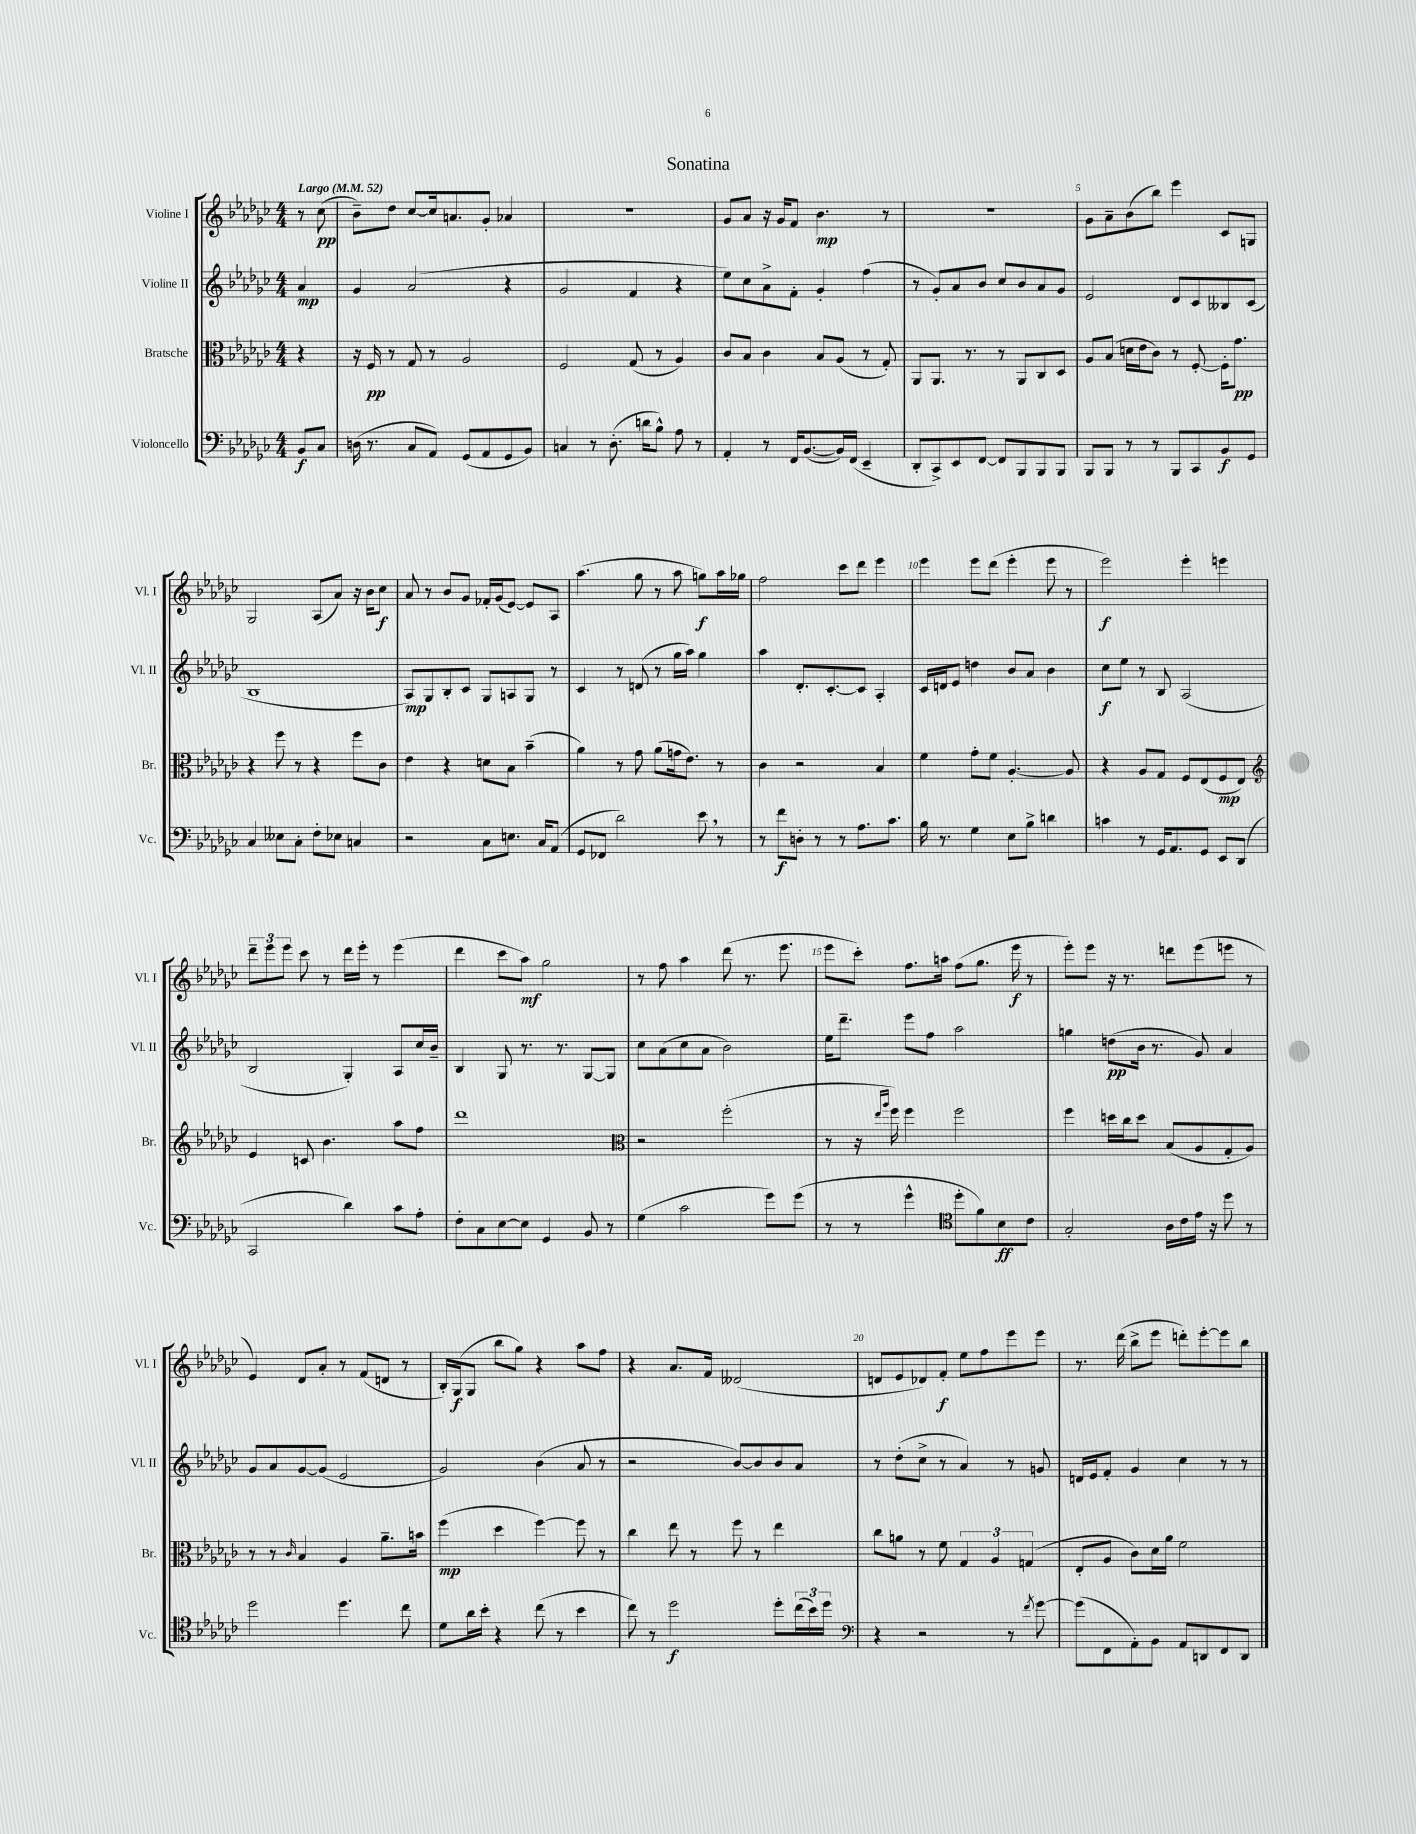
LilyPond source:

\header { title = "Sonatina" }
<<
\new StaffGroup <<
\new Staff = "s0" \with { instrumentName = "Violine I" shortInstrumentName = "Vl. I" } {
    \clef treble \key ges \major \numericTimeSignature \time 4/4 \partial 4 \tempo "Largo" 4 = 52
    r8 ces''8\pp( |
    bes'8--) des''8 ces''8~ ces''16 a'8. ges'8-. aes'4 |
    R1 |
    ges'8 aes'8 r16 ges'16 f'8 bes'4.\mp r8 |
    R1 |
    ges'8 aes'8-- bes'8( bes''8) ees'''4 ces'8 g8 |
    ges2 aes8( aes'8) r16 bes'16 ces''8\f |
    aes'8 r8 bes'8 ges'8 fes'16-. ges'16( ees'8~) ees'8 aes8 |
    aes''4.( ges''8 r8 aes''8 g''8\f) aes''16 ges''16 |
    f''2 ces'''8 des'''8 ees'''4 |
    ees'''4 ees'''8 des'''8( ees'''4-. ees'''8 r8 |
    ees'''2\f) ees'''4-. e'''4 |
    \tuplet 3/2 { des'''8-- ees'''8 ees'''8 } ces'''8 r8 des'''16 ees'''16-. r8 ees'''4( |
    des'''4 ces'''8 aes''8\mf) ges''2 |
    r8 f''8 aes''4 des'''8( r8. ees'''8. |
    ees'''8 ces'''8-.) f''8. a''16 f''8( ges''8. ees'''16\f r8 |
    ees'''8-.) ees'''8 r16 r8. d'''8 ees'''8( e'''8 r8 |
    ees'4) des'8 aes'8-. r8 f'8( d'8 r8 |
    bes16-.) ges16\f( ges8 bes''8 ges''8) r4 aes''8 f''8 |
    r4 aes'8. f'16 deses'2( |
    d'8 ees'8 des'8) f'8-.\f ees''8 f''8 ees'''8 ees'''8 |
    r8. des'''16( bes''8-> ees'''8 d'''8-.) ees'''8~-. ees'''8 bes''8 \bar "|." |
}
\new Staff = "s1" \with { instrumentName = "Violine II" shortInstrumentName = "Vl. II" } {
    \clef treble \key ges \major \numericTimeSignature \time 4/4 \partial 4
    aes'4\mp |
    ges'4 aes'2( r4 |
    ges'2 f'4 r4 |
    ees''8) ces''8 aes'8-> f'8-. ges'4-. f''4( |
    r8 ges'8-.) aes'8 bes'8 ces''8 bes'8 aes'8 ges'8 |
    ees'2 des'8 ces'8 beses8 ces'8( |
    bes1 |
    aes8\mp) ges8 bes8-. ces'8 ges8 a8 ges8 r8 |
    ces'4 r8 d'8( r8 ges''16 aes''16) ges''4 |
    aes''4 des'8.-. ces'8.~-. ces'8 aes4-. |
    ces'16 d'16 ees'8 d''4 bes'8 aes'8 bes'4 |
    ces''8\f ees''8 r8 bes8 aes2( |
    bes2 ges4-.) aes8 ces''16 bes'16-- |
    bes4 ges8 r8. r8. ges8~ ges8 |
    ces''8 aes'8( ces''8 aes'8 bes'2) |
    ees''16 des'''8.-- ees'''8 f''8 aes''2 |
    g''4 d''8\pp( bes'16 r8. ges'8) aes'4 |
    ges'8 aes'8 ges'8~ ges'8( ees'2 |
    ges'2) bes'4( aes'8 r8 |
    r2 bes'8~) bes'8 bes'8 aes'8 |
    r8 des''8-.( ces''8-> r8 aes'4) r8 g'8 |
    d'16 ees'16 f'8-. ges'4 ces''4 r8 r8 \bar "|." |
}
\new Staff = "s2" \with { instrumentName = "Bratsche" shortInstrumentName = "Br." } {
    \clef alto \key ges \major \numericTimeSignature \time 4/4 \partial 4
    r4 |
    r16 f16\pp r8 ges8 r8 aes2 |
    f2 ges8( r8 aes4) |
    ces'8 bes8 ces'4 bes8 aes8( r8 ges8-.) |
    aes,8 aes,8. r8. r8 aes,8 ces8 des8 |
    aes8 bes8( d'16 ees'16 ces'8) r8 f8~-. f16-. ges'8.\pp |
    r4 f''8 r8 r4 f''8 ces'8 |
    ees'4 r4 d'8 bes8 bes'4--( |
    aes'4) r8 ges'8 aes'8( g'16 ees'8.) r8 |
    ces'4 r2 bes4 |
    f'4 ges'8-. f'8 aes4.~-. aes8 |
    r4 aes8 ges8 f8 ees8( f8\mp ees8) |
    \clef treble ees'4 c'8 bes'4. aes''8 f''8 |
    des'''1 |
    \clef alto r2 f''2-.( |
    r8 r16 \grace { ees''16 aes''16 } f''16) f''4 f''2 |
    f''4 d''16 ces''16 d''8 bes8( aes8 ges8-. aes8) |
    r8 r8 \grace { ces'16 } bes4 aes4 aes'8.-- b'16 |
    f''4\mp( des''4 f''4~) f''8 r8 |
    ces''4 ees''8 r8 f''8 r8 ees''4 |
    ces''8 a'8 r8 f'8 \tuplet 3/2 { ges4 aes4 g4( } |
    ees8-. aes8 ces'8) des'16 aes'16 f'2 \bar "|." |
}
\new Staff = "s3" \with { instrumentName = "Violoncello" shortInstrumentName = "Vc." } {
    \clef bass \key ges \major \numericTimeSignature \time 4/4 \partial 4
    bes,8\f ces8 |
    d16( r8. ces8 aes,8) ges,8( aes,8 ges,8 bes,8) |
    c4 r8 des8.-.( d'16 bes8-^) aes8 r8 |
    aes,4-. r8 f,16 bes,8.~( bes,16) f,16( ees,4-- |
    des,8-. ces,8->) ees,8 f,8~ f,8 bes,,8 bes,,8 bes,,8 |
    bes,,8 bes,,8 r8 r8 bes,,8 ces,8 bes,8\f ges,8 |
    ces4 eeses8 ces8-. f8-. ees8 c4 |
    r2 ces8 e8. ces16 aes,8( |
    ges,8 fes,8 des'2) ees'8 \breathe r8 |
    r8 f'8\f d8-. r8 r8 aes8. ces'8. |
    bes16 r8. ges4 ees8 bes8-> d'4 |
    c'4 r8 ges,16 aes,8. ges,8 ees,8 des,8( |
    ces,2 des'4) ces'8 aes8-. |
    f8-. ces8 ees8~ ees8 ges,4 bes,8 r8 |
    ges4( ces'2 ges'8) ges'8( |
    r8 r8 ges'4-^ \clef tenor des''8-. f'8) bes8\ff ces'8 |
    ges2-. aes16 ces'16 ees'16 r16 des''8 r8 |
    des''2 des''4. ces''8 |
    des'8 aes'16 bes'16-. r4 ces''8( r8 bes'4 |
    ces''8) r8 des''2\f des''8-. \tuplet 3/2 { ces''16( bes'16) des''16 } |
    \clef bass r4 r2 r8 \acciaccatura { f'8 } ges'8~ |
    ges'8( f,8 aes,8-.) bes,8 aes,8 d,8 f,8 d,8 \bar "|." |
}
>>
>>
\layout { \context { \Score \override BarNumber.break-visibility = ##(#f #t #t) barNumberVisibility = #(every-nth-bar-number-visible 5) } }
